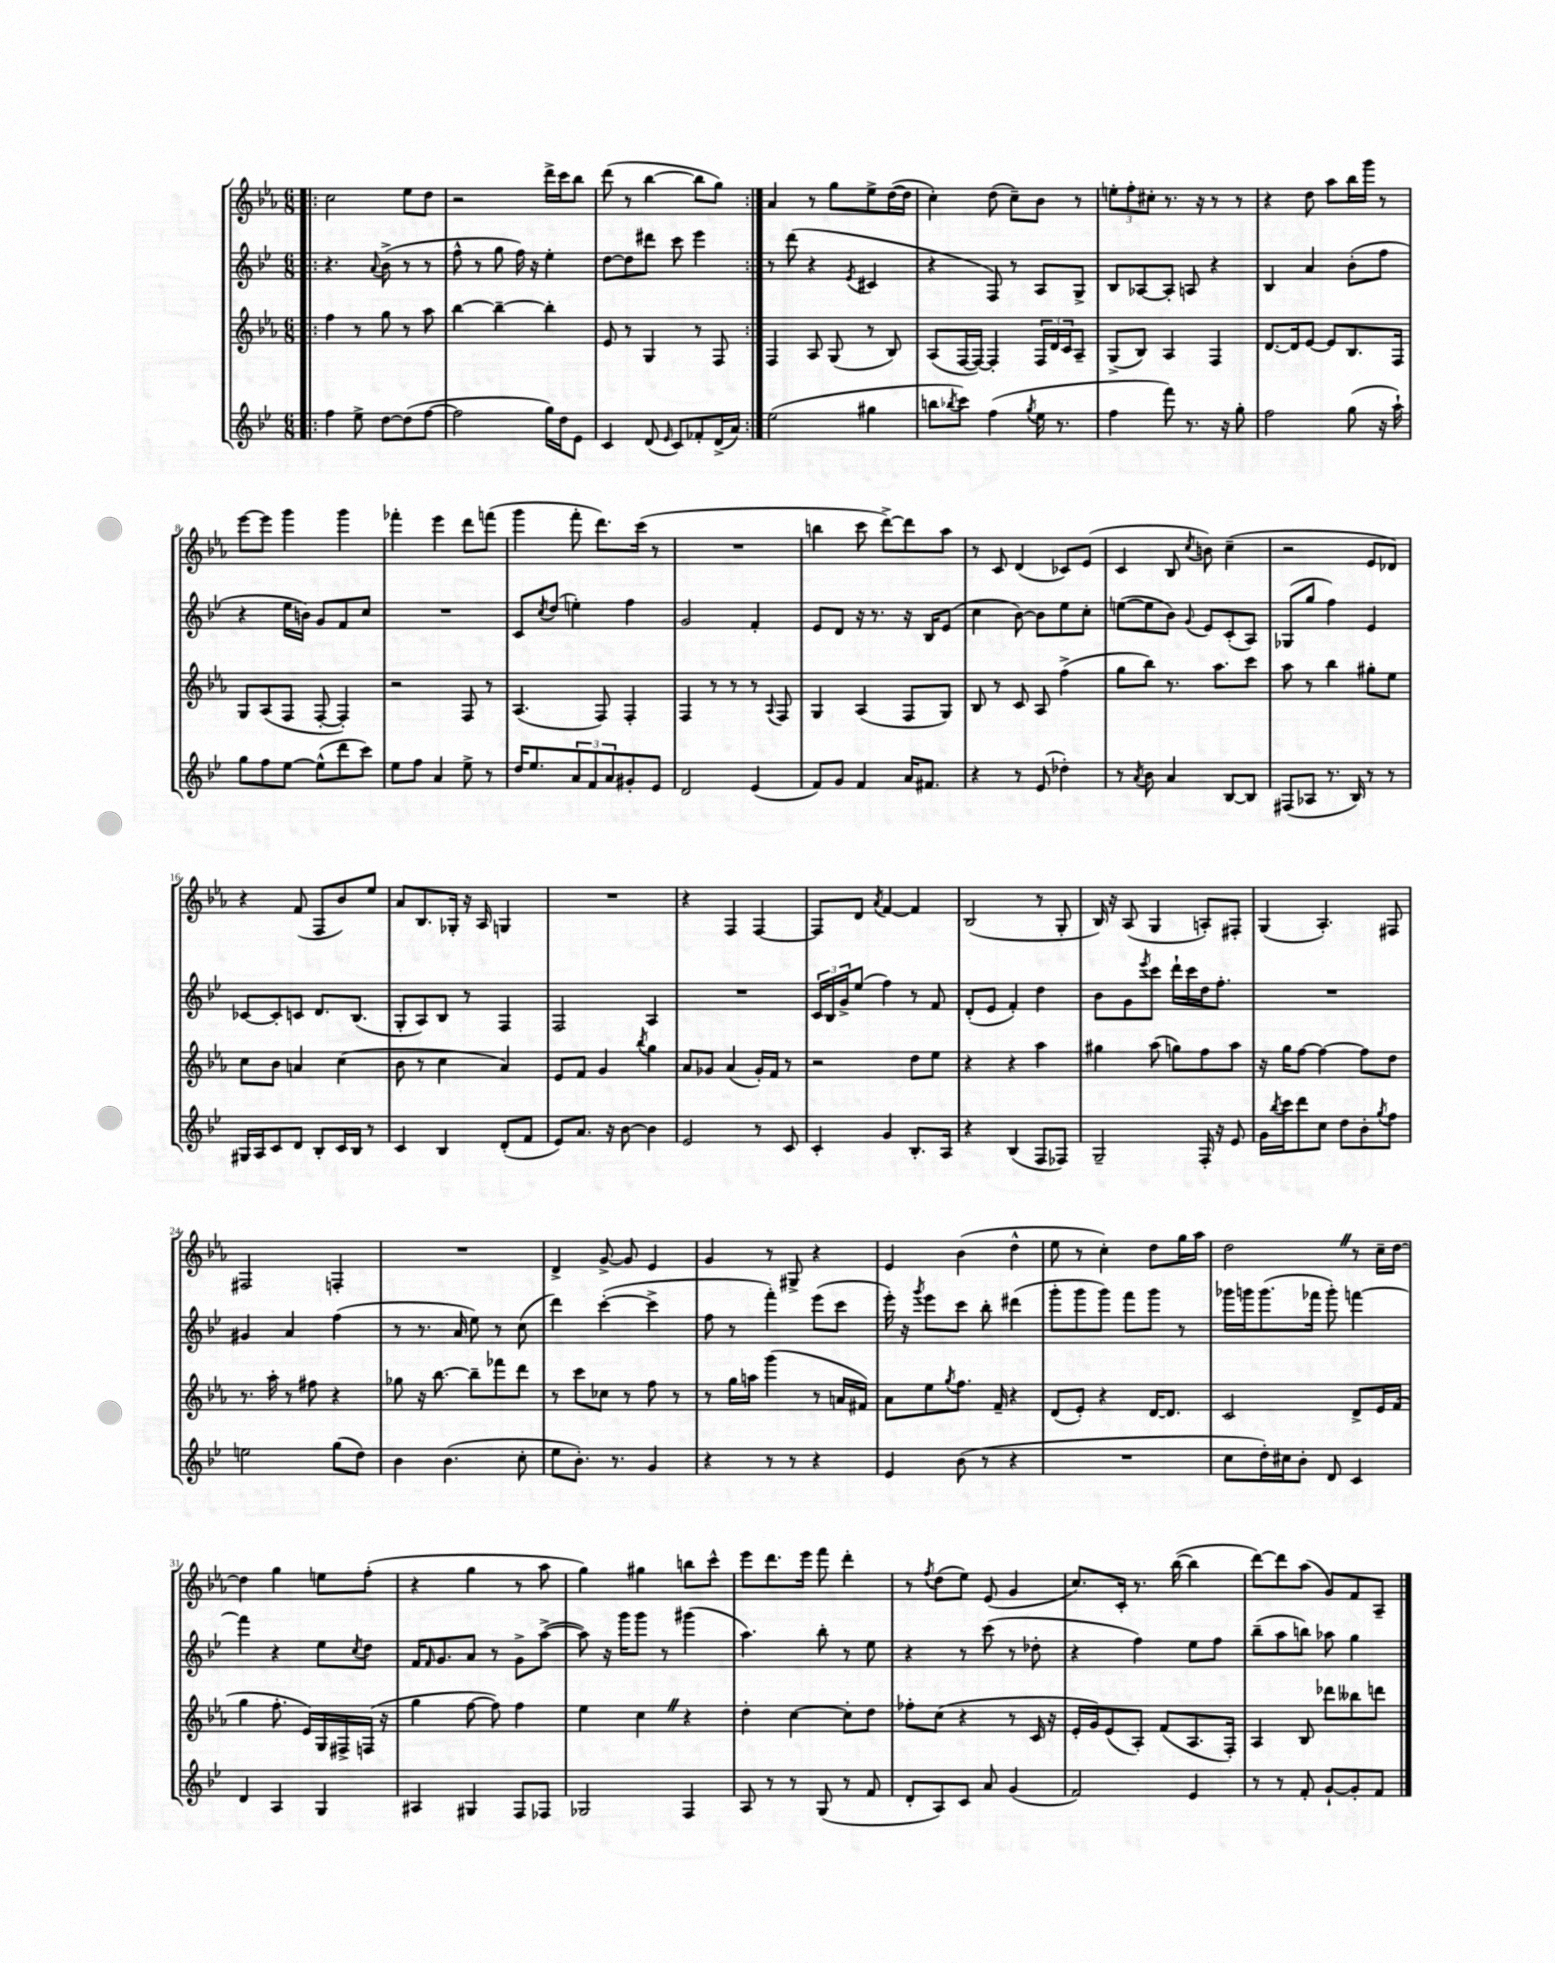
<<
\new StaffGroup <<
\new Staff = "s0" {
    \clef treble \key ees \major \numericTimeSignature \time 6/8
    \repeat volta 2 { \bar ".|:" c''2 ees''8 d''8 |
    r2 d'''16-> c'''16 bes''8 |
    d'''8( r8 bes''4~ bes''8 g''8) | }
    aes'4 r8 g''8 ees''8-> d''16~( d''16 |
    c''4-.) d''8( c''8--) bes'8 r8 |
    \tuplet 3/2 { e''8-. f''8-. cis''8-. } r8. r16 r8 r8 |
    r4 d''8 aes''8 bes''16 g'''16 r8 |
    ees'''8~ ees'''8 g'''4 g'''4 |
    fes'''4-. ees'''4 d'''8 f'''8( |
    g'''4 f'''8-. d'''8.) c'''16( r8 |
    R2. |
    b''4 c'''8 d'''8~->) d'''8 aes''8 |
    r8 c'8 d'4( ces'8) ees'8( |
    c'4 bes8 \acciaccatura { c''8 } b'8) c''4--( |
    r2 ees'8 des'8) |
    r4 f'8( f8 bes'8) ees''8 |
    aes'8 bes8. ges16-. r16 aes16 g4 |
    R2. |
    r4 f4 f4~ |
    f8 d'8 \acciaccatura { aes'8 } f'4~ f'4 |
    bes2( r8 g8-. |
    bes16) r16 aes8( g4 a8-.) fis8-. |
    g4( aes4.-.) fis8 |
    fis2 f4-. |
    R2. |
    d'4-> g'8~-> g'8 ees'4 |
    g'4 r8 gis8-> r4 |
    ees'4 bes'4( d''4-^ |
    ees''8 r8 c''4-.) d''8 g''16 aes''16 |
    d''2 \once \override BreathingSign.text = \markup { \musicglyph "scripts.caesura.straight" } \breathe r8 c''16-- d''16~ |
    d''4 g''4 e''8 f''8-.( |
    r4 g''4 r8 aes''8 |
    g''4) gis''4 b''8 c'''8-^ |
    ees'''8 d'''8. ees'''16 f'''8 d'''4-. |
    r8 \acciaccatura { f''8 } d''8( ees''8) ees'8( g'4 |
    c''8.) c'16-. r8. bes''16~( bes''4 |
    d'''8~) d'''8 aes''8( g'8) f'8 aes8-- \bar "|." |
}
\new Staff = "s1" {
    \clef treble \key bes \major \numericTimeSignature \time 6/8
    \repeat volta 2 { \bar ".|:" r4. \appoggiatura { a'8 } bes'8->( r8 r8 |
    f''8-^ r8 g''8 f''16) r16 ees''4-. |
    d''8~ d''8 dis'''8 c'''8 ees'''4 | }
    r8 d'''8( r4 \acciaccatura { ees'8 } cis'4 |
    r4 f8) r8 a8 g8-> |
    bes8 aes8~ aes8-. a8 r4 |
    bes4 a'4 bes'8-.( f''8 |
    r4 ees''16 b'16) g'8 f'8 c''8 |
    R2. |
    c'8 \acciaccatura { c''8 } d''8( e''4-.) f''4 |
    g'2 f'4-. |
    ees'8 d'8 r16 r8. r16 bes16 ees'8( |
    c''4 bes'8~) bes'8 ees''8 c''8-. |
    e''8~( e''8 bes'8) \appoggiatura { g'8 } ees'8 c'8-.( a8) |
    ges8( g''8 f''4) ees'4 |
    ces'8~ ces'8-. c'8 d'8. bes8.( |
    g8-. a8) bes8 r8 f4 |
    f2 a4 |
    R2. |
    \tuplet 3/2 { c'16 bes16 g'16-> } ees''8( f''4) r8 f'8 |
    d'8-.( ees'8 f'4-.) d''4 |
    bes'8 g'8 \acciaccatura { ees'''8 } c'''8 d'''16-! c'''16 d''16 f''8.-. |
    R2. |
    gis'4 a'4 f''4( |
    r8 r8. a'16 ees''8) r8 c''8( |
    d'''4) c'''4~-.( c'''4-> |
    f''8 r8 f'''4-.) ees'''8( c'''8 |
    ees'''16-.) r16 \acciaccatura { g'''8 } ees'''8 c'''8 bes''8-. dis'''4( |
    g'''8-. g'''8 g'''8) f'''8 g'''8 r8 |
    ges'''16 g'''16 g'''8.( fes'''16 g'''8-.) f'''4~ |
    f'''4 r4 ees''8 \acciaccatura { c''8 } d''8 |
    f'16 \grace { f'16 } g'8. a'8 r8 g'8-> a''8~->( |
    a''8) r16 g'''16 g'''8 r8 gis'''4( |
    a''4.) bes''8-. r8 ees''8 |
    r4 r8 c'''8( r8 des''8-. |
    r4 f''4) ees''8 f''8 |
    bes''8--( a''8 b''8) aes''8 g''4 \bar "|." |
}
\new Staff = "s2" {
    \clef treble \key ees \major \numericTimeSignature \time 6/8
    \repeat volta 2 { \bar ".|:" f''4 r8 g''8 r8 aes''8 |
    bes''4~ bes''4~-- bes''4-. |
    ees'8 r8 g4 r8 f8 | }
    f4 aes8 g8( r8 bes8) |
    aes8( f16~ f16~) f4-. \tuplet 3/2 { f16 d'16 c'16 } aes8-- |
    g8->( bes8) aes4 f4 |
    d'8.~ d'16 ees'8~ ees'8 bes8. f16 |
    g8 aes8( f8 f8~-. f4-.) |
    r2 f8 r8 |
    aes4.( f8) f4-. |
    f4 r8 r8 r8 \appoggiatura { aes8 } f8 |
    g4 aes4( f8 g8) |
    bes8 r8 c'8 aes8 f''4->( |
    g''8 bes''8) r8. aes''8. c'''8 |
    aes''8 r8 bes''4 gis''8-. ees''8 |
    c''8 bes'8 a'4 c''4( |
    bes'8 r8 c''4 aes'4) |
    ees'8 f'8 g'4 \acciaccatura { bes''8 } g''4 |
    aes'8 ges'8 aes'4( ges'16-.) f'16 r8 |
    r2 d''8 ees''8 |
    r4 r4 aes''4 |
    gis''4 aes''8( g''8) f''8 aes''8 |
    r16 g''16 f''8~ f''4~ f''8 d''8 |
    r8. aes''16-. r8 fis''8 r4 |
    ges''8 r16 bes''8.~ bes''8-- fes'''8 d'''8 |
    r8 c'''8 ces''8 r8 f''8 r8 |
    r8 g''16 a''16 g'''4( r8 a'16 fis'16) |
    aes'8 ees''8 \acciaccatura { g''8 } f''8. f'16-- r4 |
    d'8( ees'8-.) r4 d'16~ d'8. |
    c'2 d'8-> ees'16 f'16( |
    g''4 f''8.-. ees'16) g16 fis16-> f16( r16 |
    g''4 f''8~ f''8) f''4 |
    ees''4 c''4 \once \override BreathingSign.text = \markup { \musicglyph "scripts.caesura.straight" } \breathe r4 |
    d''4-. c''4~ c''8-. d''8 |
    fes''8-. c''8( r4 r8 c'16 r16 |
    ees'16-. g'16) ees'8( aes8-.) f'8( aes8. f16-.) |
    aes4 bes8 des'''8 beses''8 d'''8 \bar "|." |
}
\new Staff = "s3" {
    \clef treble \key bes \major \numericTimeSignature \time 6/8
    \repeat volta 2 { \bar ".|:" f''4 ees''8-> d''8~ d''8( f''8~ |
    f''2 g''16) d''16 ees'8 |
    c'4 d'8( \grace { ees'16 } c'8) fes'8-. d'16->( a'16) | }
    ees''2( gis''4 |
    b''8 \acciaccatura { bes''8 } c'''8) f''4( \acciaccatura { g''8 } ees''16 r8. |
    f''4 f'''8) r8. r16 g''8-. |
    f''2 g''8( r16 a''16-!) |
    g''8 f''8 ees''8~ ees''8-^( d'''8 c'''8) |
    ees''8 f''8 a'4 ees''8-> r8 |
    d''16 ees''8. \tuplet 3/2 { a'8 f'8 a'8 } gis'8-. ees'8 |
    d'2 ees'4( |
    f'8) g'8 f'4 a'16 fis'8. |
    r4 r8 ees'8( des''4-.) |
    r8 \acciaccatura { a'8 } bes'8 a'4 bes8~ bes8 |
    fis8( aes8 r8. bes16) r8 r8 |
    gis16 a16 c'8 d'8 bes8-. c'16 bes16 r8 |
    c'4 bes4 d'8-.( f'8 |
    ees'8) a'8. r16 bes'8~ bes'4 |
    ees'2 r8 c'8 |
    c'4-. g'4 bes8.-. a16 |
    r4 bes4( f8 fes8) |
    g2-- f16-. r16 ees'8 |
    g'16 \acciaccatura { bes''8 } c'''16 d'''8 c''8 d''8 bes'8-. \acciaccatura { g''8 } f''8 |
    e''2 g''8( d''8) |
    bes'4 bes'4.( c''8-. |
    ees''8 bes'8.-.) r8. g'4 |
    r4 r8 r8 r4 |
    ees'4 bes'8( r8 r4 |
    R2. |
    c''8 d''16-.) cis''16 bes'8-. d'8 c'4 |
    d'4 a4 g4 |
    ais4 gis4 f8 fes8 |
    ges2 f4 |
    a8 r8 r8 g8( r8 f'8 |
    d'8-. a8) c'8 a'8 g'4( |
    f'2) ees'4 |
    r8 r8 f'8-. g'8~-! g'8-. f'8 \bar "|." |
}
>>
>>
